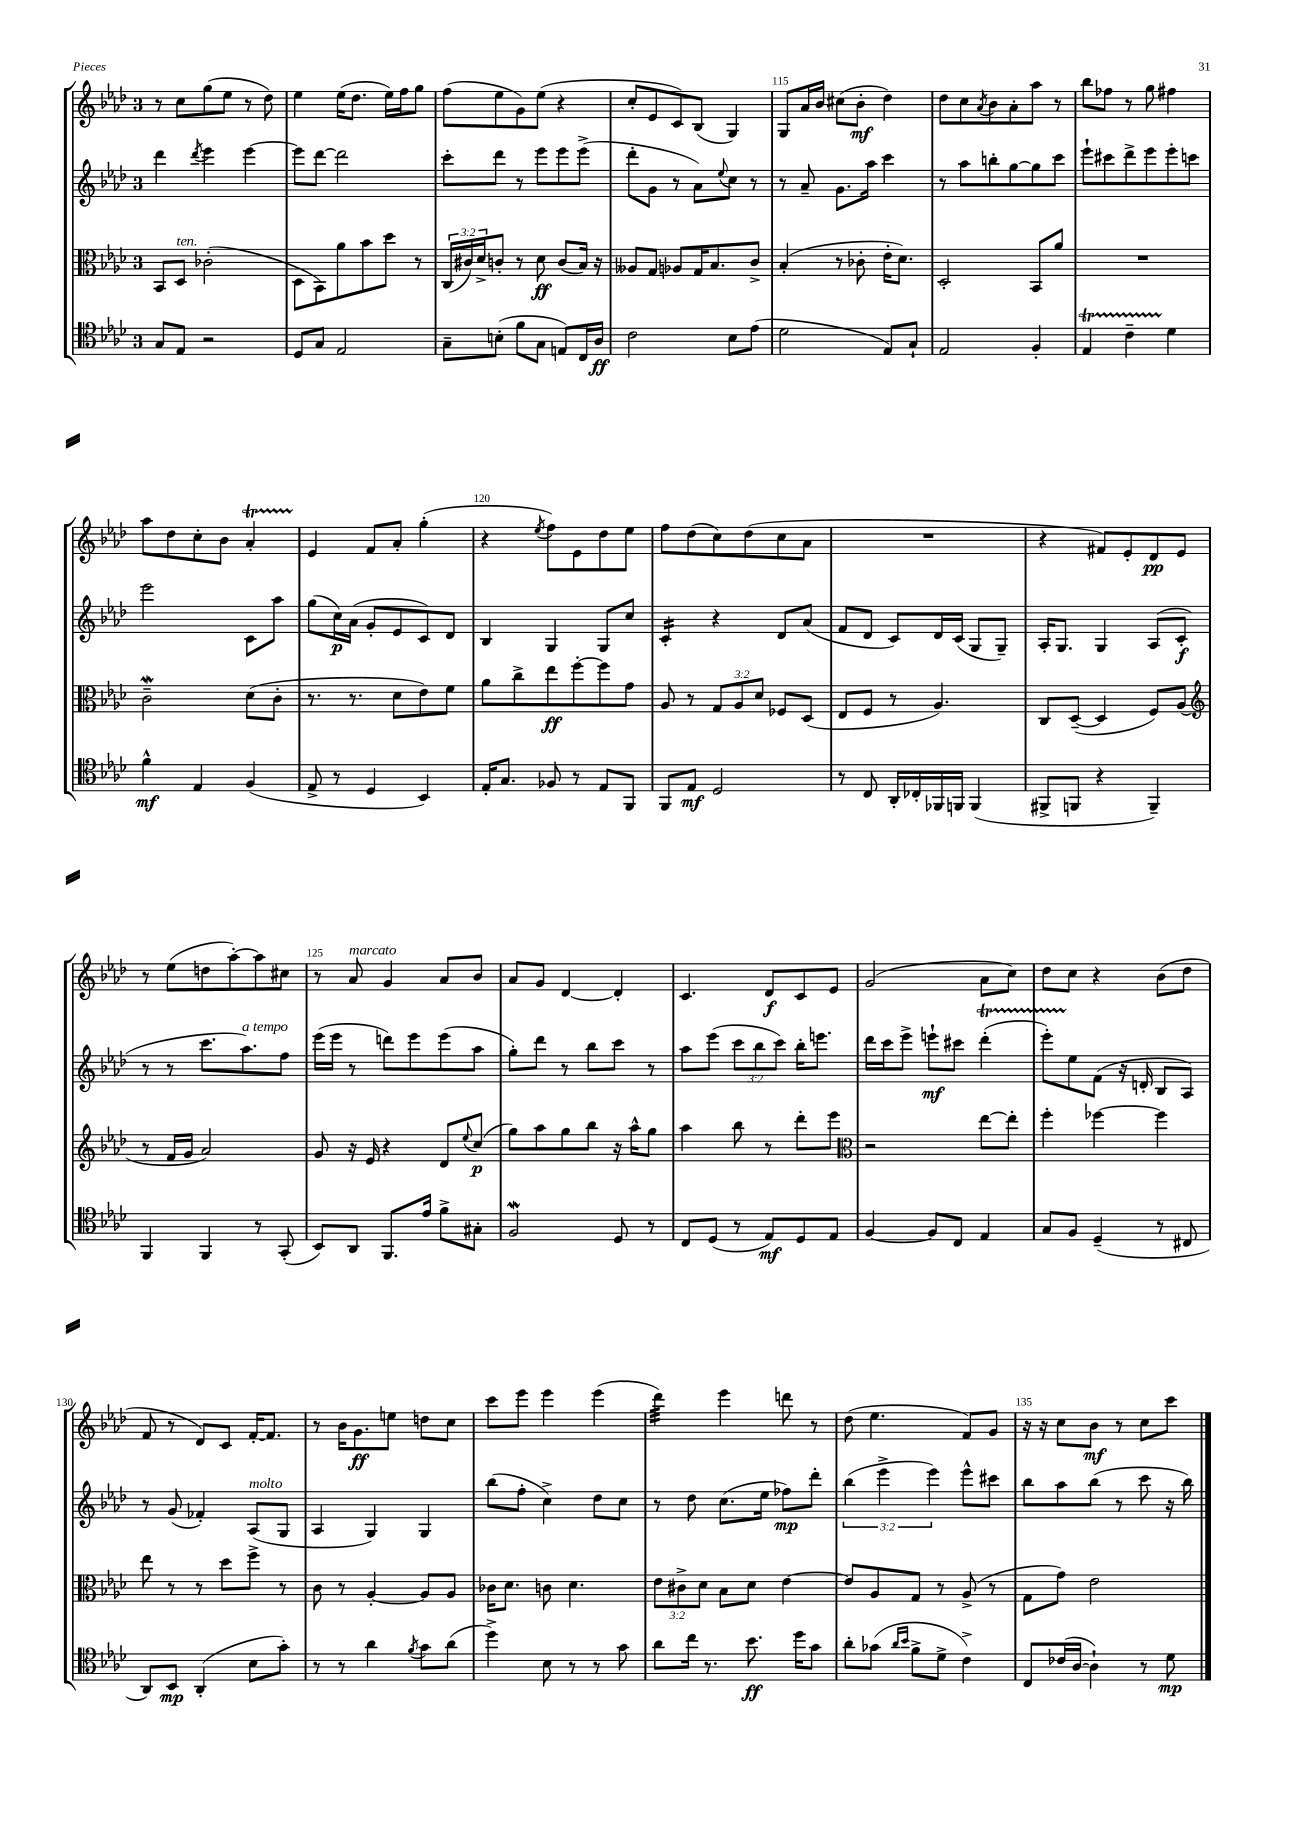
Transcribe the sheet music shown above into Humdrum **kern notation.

**kern	**kern	**kern	**kern
*staff4	*staff3	*staff2	*staff1
*clefC4	*clefC3	*clefG2	*clefG2
*k[b-e-a-d-]	*k[b-e-a-d-]	*k[b-e-a-d-]	*k[b-e-a-d-]
*M3/4	*M3/4	*M3/4	*M3/4
8G	8BB-	4ddd-	8r
8E-	8D-	.	8cc
.	.	8qddd-	.
2r	(2c-'	4eee-	(8gg
.	.	.	8ee-
.	.	[4eee-	8r
.	.	.	8dd-)
=	=	=	=
8D-	8D-	8eee-]	4ee-
8G	8BB-)	[8ddd-	.
2E-	8a-	2ddd-]	(16ee-
.	.	.	8.dd-
.	8b-	.	.
.	8dd-	.	16ee-)
.	.	.	16ff
.	8r	.	8gg
=	=	=	=
8G~	(24C	8ccc'	(8ff
.	24c#)	.	.
.	24d-^	.	.
(8B'	8c'	8ddd-	8ee-
8f	8r	8r	8g)
8G	8d-	8eee-	(8ee-
8E)	(8c	8eee-	4r
16C	16B-)	(8eee-^	.
16A-	16r	.	.
=	=	=	=
2c	8A--	8ddd-'	8cc'
.	8G	8g	8e-
.	8A-	8r	8c)
.	16G	8a-)	(8B-
.	8.B-	.	.
.	.	8qqee-	.
8B-	.	8cc	4G)
(8e-	8c^	8r	.
=	=	=	=
2d-	(4B-'	8r	8G
.	.	8a-~	16a-
.	.	.	16b-
.	8r	8.g	(8cc#
.	8c-'	.	8b-'
.	.	16aa-	.
8E-)	16e-'	4ccc	4dd-)
.	8.d-)	.	.
8G`	.	.	.
=	=	=	=
2E-	2D-'	8r	8dd-
.	.	8aa-	8cc
.	.	.	8qa-
.	.	8bb'	8b-
.	.	[8gg	8a-'
4F'	8BB-	8gg]	8aa-
.	8a-	8ccc	8r
=	=	=	=
4E-	2.r	8eee-`	8bb-
.	.	8ccc#	8ff-
4c~	.	8ddd-^	8r
.	.	8eee-	8gg
4d-	.	8eee-'	4ff#
.	.	8ccc	.
=	=	=	=
4f^^	2c~	2eee-	8aa-
.	.	.	8dd-
4E-	.	.	8cc'
.	.	.	8b-
(4F	(8d-	8c	4a-'
.	8c'	8aa-	.
=	=	=	=
8E-^	8.r	(8gg	4e-
8r	.	16cc)	.
.	8.r	(16a-	.
4D-	.	8g'	8f
.	8d-	8e-	8a-'
4BB-)	8e-)	8c)	(4gg'
.	8f	8d-	.
=	=	=	=
16E-'	8a-	4B-	4r
8.G	.	.	.
.	8cc^	.	.
.	.	.	8qee-
8F-	8ee-	4G	8ff)
8r	[8ff'	.	8e-
8E-	8ff]	8G	8dd-
8FF	8g	8cc	8ee-
=	=	=	=
8FF	8A-	4c'	8ff
8E-	8r	.	(8dd-
2D-	12G	4r	8cc)
.	12A-	.	.
.	.	.	(8dd-
.	12d-	.	.
.	8F-	8d-	8cc
.	(8D-	(8a-	8a-
=	=	=	=
8r	8E-	8f	2.r
8C	8F	8d-	.
16AA-'	8r	8c)	.
16C-'	.	.	.
16FF-	4.A-)	16d-	.
16FF	.	(16c	.
(4FF	.	8G	.
.	.	8G~)	.
=	=	=	=
8FF#^	8C	16A-'	4r
.	.	8.G	.
8FF	([8D-~	.	.
4r	4D-]	4G	8f#)
.	.	.	8e-'
4FF~)	8F)	(8A-	8d-
.	(8A-	8c'	8e-
=	=	=	=
*	*clefG2	*	*
4FF	8r	8r	8r
.	16f	8r	(8ee-
.	16g	.	.
4FF	2a-)	8.ccc	8dd
.	.	.	[8aa-')
.	.	8.aa-)	.
8r	.	.	8aa-]
(8GG'	.	8ff	8cc#
=	=	=	=
8BB-)	8g	(16eee-	8r
.	.	16eee-	.
8AA-	16r	8r	8a-
.	16e-	.	.
8.FF	4r	8ddd)	4g
.	.	8eee-	.
16e-	.	.	.
8f^	8d-	(8eee-	8a-
.	8qqee-	.	.
8G#'	(8cc	8aa-	8b-
=	=	=	=
2F	8gg)	8gg')	8a-
.	8aa-	8ddd-	8g
.	8gg	8r	[4d-
.	8bb-	8bb-	.
8D-	16r	8ccc	4d-']
.	16aa-^^	.	.
8r	8gg	8r	.
=	=	=	=
8C	4aa-	8aa-	4.c
(8D-	.	(8eee-	.
8r	8bb-	12ccc	.
.	.	12bb-	.
8E-)	8r	.	8d-
.	.	12ccc)	.
8D-	8ddd-'	16bb-'	8c
.	.	8.eee	.
8E-	8eee-	.	8e-
=	=	=	=
*	*clefC3	*	*
[4F	2r	16ddd-	(2g
.	.	16ccc	.
.	.	8eee-^	.
8F]	.	8eee`	.
8C	.	8ccc#	.
4E-	[8ee-	(4ddd-'	8a-
.	8ee-']	.	8cc)
=	=	=	=
8G	4ff'	8eee-')	8dd-
8F	.	8ee-	8cc
(4D-~	[4ff-	(8f	4r
.	.	16r	.
.	.	16d'	.
8r	4ff-]	8B-	(8b-
8C#	.	8A-)	8dd-
=	=	=	=
8AA-)	8ee-	8r	8f
8BB-	8r	(8g	8r
(4AA-'	8r	4f-')	8d-)
.	8dd-	.	8c
8B-	8ff^	(8A-	[16f'
.	.	.	8.f]
8g')	8r	8G	.
=	=	=	=
8r	8c	4A-	8r
8r	8r	.	16b-
.	.	.	8.g
4a-	[4A-'	4G)	.
.	.	.	8ee
8qf	.	.	.
8g	8A-]	4G	8dd
(8a-	8A-	.	8cc
=	=	=	=
4dd-^)	16c-	(8bb-	8ccc
.	8.d-	.	.
.	.	8ff'	8eee-
8B-	8c	4cc^)	4eee-
8r	4.d-	.	.
8r	.	8dd-	(4eee-
8g	.	8cc	.
=	=	=	=
8a-	12e-	8r	4ddd-)
.	12c#^	.	.
16cc	.	8dd-	.
.	12d-	.	.
8.r	.	.	.
.	8B-	(8.cc	4eee-
8.b-	8d-	.	.
.	.	16ee-	.
.	[4e-	8ff-)	8ddd
16dd-	.	.	.
8g	.	8ddd-'	8r
=	=	=	=
8a-'	8e-]	(6bb-	(8dd-
(8g-	8A-	.	4.ee-
.	.	6eee-^	.
16qqa-	.	.	.
16qqb-	.	.	.
8f^	8G	.	.
.	.	6eee-)	.
8d-^	8r	.	.
4c^)	(8A-^	8eee-^^	8f)
.	8r	8ccc#	8g
=	=	=	=
8C	8G	8bb-	16r
.	.	.	16r
(16c-	8g)	8aa-	8cc
[16A-	.	.	.
4A-`])	2e-	(8bb-	8b-
.	.	8r	8r
8r	.	8ccc	8cc
8d-	.	16r	8ccc
.	.	16bb-)	.
==	==	==	==
*-	*-	*-	*-
